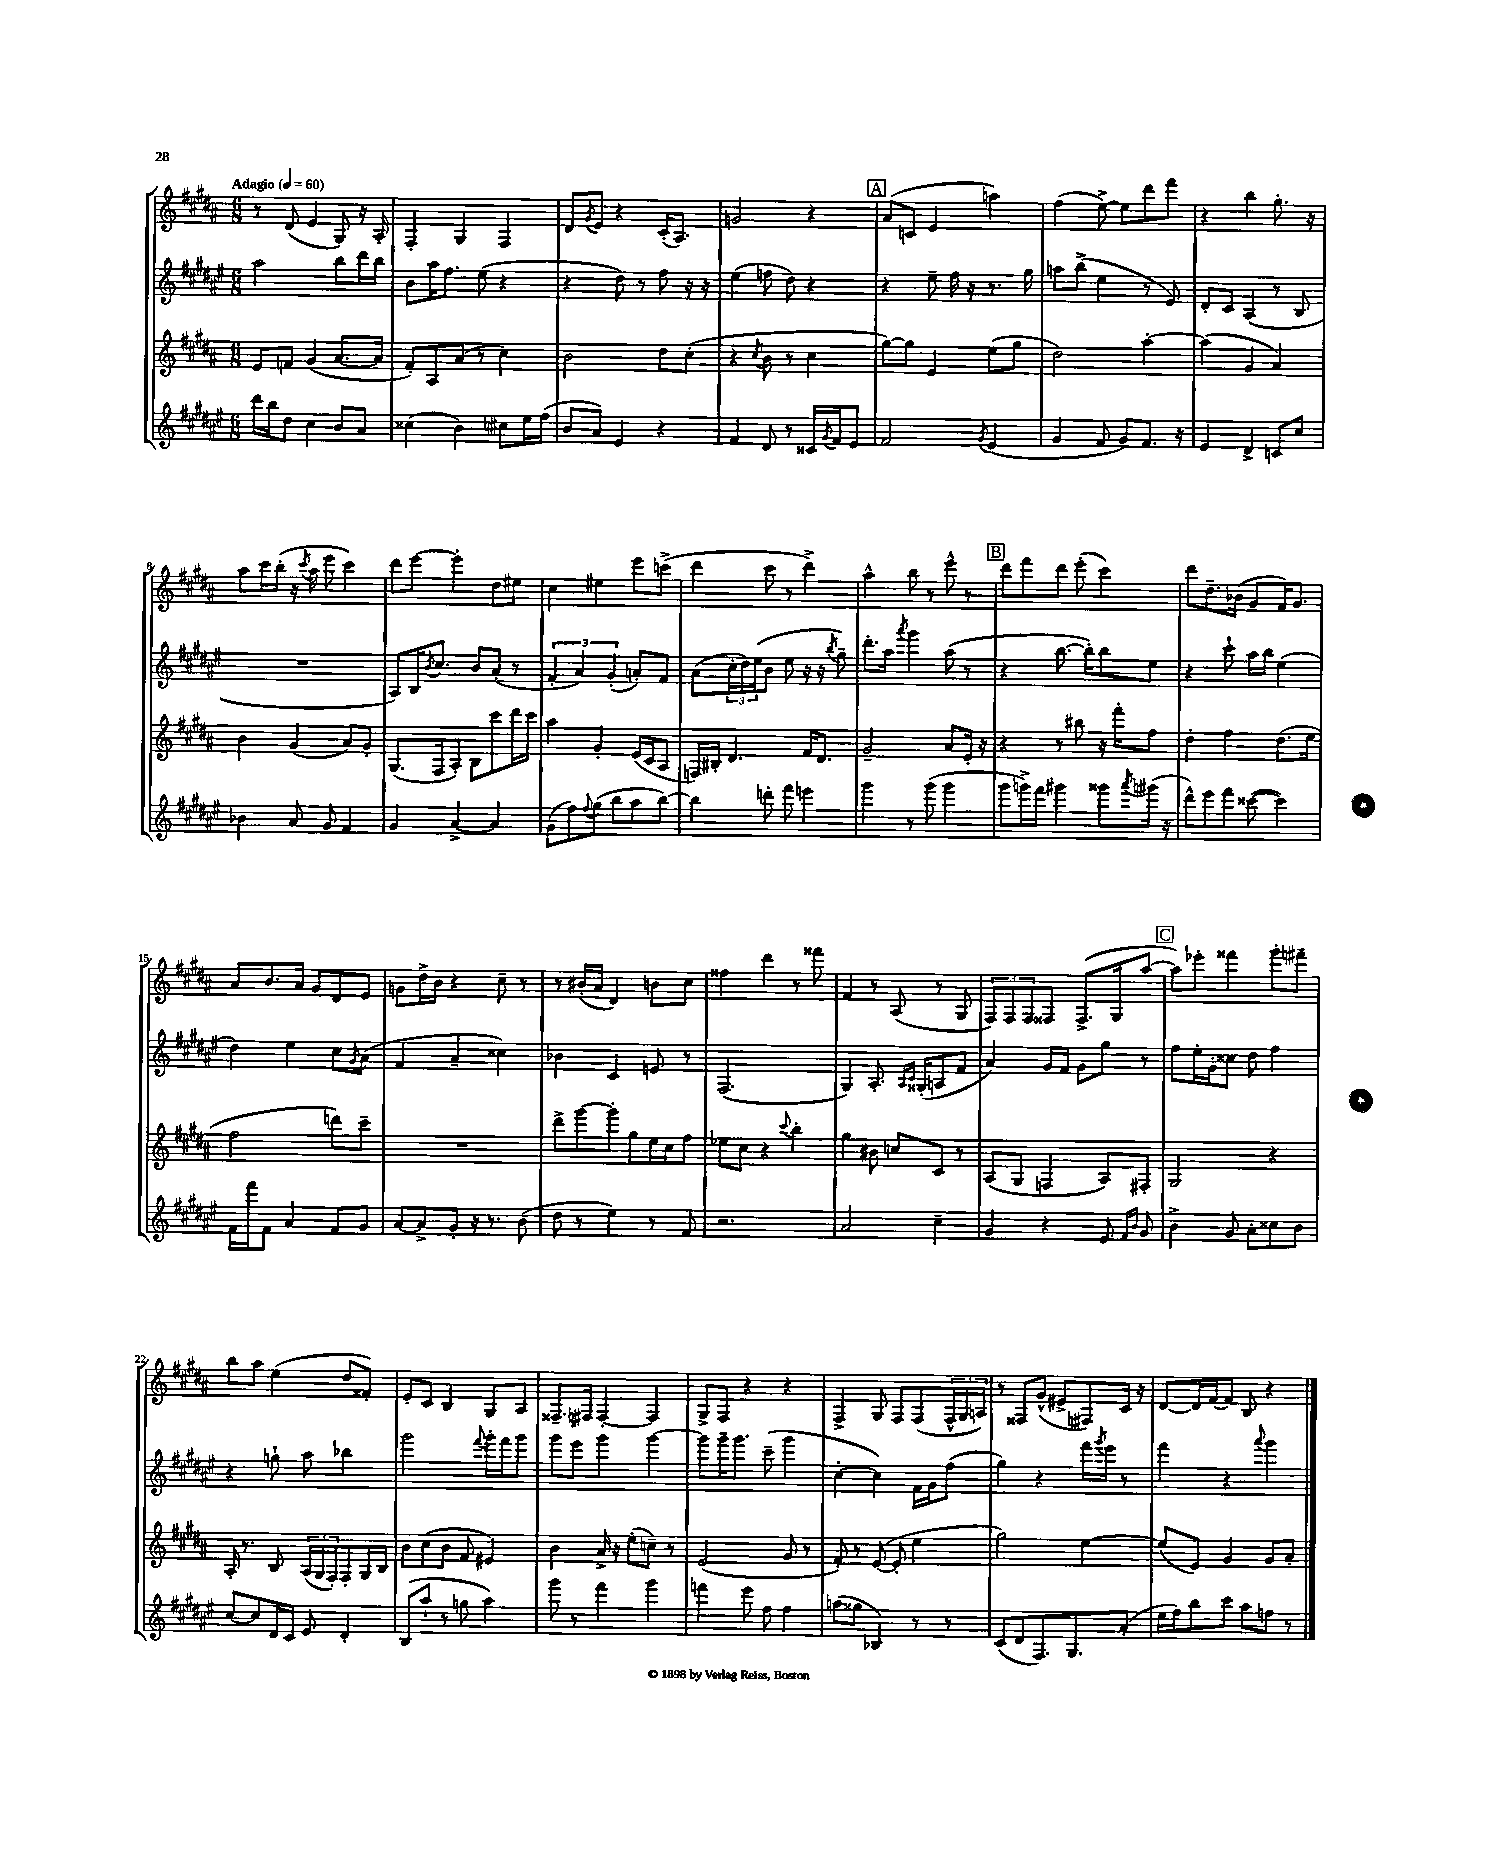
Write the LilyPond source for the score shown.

<<
\new StaffGroup <<
\new Staff = "s0" {
    \clef treble \key b \major \numericTimeSignature \time 6/8 \tempo "Adagio" 4 = 60
    r8 dis'8( e'4 gis8) r16 ais16-. |
    fis4-. gis4 fis4 |
    dis'8 \acciaccatura { gis'8 } e'8 r4 cis'16-.( ais8.) |
    g'2 r4 |
    \mark \markup { \box "A" } ais'8( c'8 e'4 a''4) |
    fis''4( e''8~->) e''8 dis'''8 fis'''8 |
    r4 b''4 gis''8.-. r16 |
    ais''8 cis'''16 b''16-.( r16 \acciaccatura { cis'''8 } ais''16 e'''8 cis'''4) |
    dis'''8 e'''8~ e'''4-. dis''8 eis''8 |
    cis''4 eis''4 e'''8 c'''8->( |
    dis'''4 cis'''8 r8 dis'''4->) |
    ais''4-^ b''8 r8 e'''8-^ r8 |
    \mark \markup { \box "B" } dis'''8 fis'''8 dis'''8 e'''8-.( cis'''4) |
    dis'''8 dis''8.-- bes'16( gis'8 fis'16) gis'8. |
    ais'8 b'8. ais'16 gis'8 dis'8 e'8 |
    g'8 dis''16-> b'16 r4 cis''8-- r8 |
    r8 bis'16-.( ais'16 dis'4) b'8 cis''8 |
    fisis''4 dis'''4 r8 fisis'''8 |
    fis'4 r8 ais8( r8 gis8 |
    \tuplet 3/2 { fis8) fis8 fis8 } fisis8 fisis8.->( gis16 ais''8~ |
    \mark \markup { \box "C" } ais''8) ees'''8-. fisis'''4 gis'''8-. fis'''8-- |
    b''8 ais''8 e''4( dis''8 fisis'8-.) |
    e'8-. cis'8 b4 gis8 ais8 |
    fisis8.-- fis16 fis4~-. fis4 |
    gis8-> fis8 r4 r4 |
    fis4-> gis8 fis8 fis8( \tuplet 3/2 { fis16-^ gis16 a16) } |
    r8 fisis8 gis'8-^( eis'8-> fis8) cis'16 r16 |
    dis'8~ dis'16 fis'16~ fis'8 b8 r4 \bar "|." |
}
\new Staff = "s1" {
    \clef treble \key fis \major \numericTimeSignature \time 6/8
    ais''2 b''8 dis'''16 b''16 |
    b'8 ais''16 fis''8. eis''8( r4 |
    r4 dis''8) r8 fis''8 r16 r16 |
    eis''4( f''8 dis''8) r4 |
    \mark \markup { \box "A" } r4 eis''8-- fis''16 r16 r8. gis''16 |
    a''8 b''8->( eis''4 r8 eis'8) |
    dis'8-. cis'8 ais4( r8 b8 |
    R2. |
    ais8) b16 \acciaccatura { b'8 } cis''8. b'8 ais'8-.( r8 |
    \tuplet 3/2 { fis'4-. ais'4) gis'4-.( } a'8-.) fis'8 |
    ais'8( \tuplet 3/2 { cis''16-. dis''16) eis''16( } b'8 eis''8 r16 r16 \acciaccatura { b''8 } gis''8--) |
    dis'''8.-. ais''16 \acciaccatura { ais'''8 } gis'''4 ais''8( r8 |
    \mark \markup { \box "B" } r4 b''8.~ b''16-.) b''8 eis''8 |
    r4 cis'''8-! ais''16 b''16 eis''4( |
    dis''4) eis''4 cis''8 \acciaccatura { gis'8 } ais'8( |
    fis'4 ais'4-- cisis''4) |
    bes'4 cis'4 e'8 r8 |
    fis2.( |
    gis4) ais8.-. \grace { ais16 cis'16 } gisis16-.( a8 fis'8 |
    ais'4) gis'16 fis'16 gis'8 gis''8 r8 |
    \mark \markup { \box "C" } fis''8 eis''16-. gis'16-. cisis''8 dis''8 fis''4 |
    r4 g''8-! ais''8 bes''4 |
    gis'''2 \appoggiatura { fis'''8 } gis'''16-. fis'''16 gis'''8 |
    gis'''8 eis'''8 gis'''4 gis'''4~ |
    gis'''8 gis'''16-- gis'''8. cis'''8--( gis'''4 |
    cis''4~-. cis''4) fis'16 gis'16 fis''8( |
    gis''4) r4 fis'''16 \acciaccatura { gis'''8 } eis'''16 r8 |
    fis'''4 r4 \appoggiatura { ais'''8 } gis'''4 \bar "|." |
}
\new Staff = "s2" {
    \clef treble \key b \major \numericTimeSignature \time 6/8
    e'8 f'8 gis'4( ais'8.~ ais'16 |
    fis'8-.) ais8 ais'8( r8 cis''4) |
    b'2 dis''8 cis''8-.( |
    r4 \acciaccatura { cis''8 } b'8 r8 cis''4 |
    \mark \markup { \box "A" } gis''8~) gis''8 e'4 e''8( gis''8 |
    dis''2) ais''4~-. |
    ais''4( gis'4 ais'4) |
    b'4 gis'4( ais'8) gis'8-. |
    gis8.( fis16 ais8-.) b8 cis'''8 dis'''16 cis'''16 |
    ais''4 gis'4-. e'16( cis'16 ais8 |
    f16) bis16-. dis'4. fis'16 dis'8. |
    gis'2-- ais'8 e'16-. r16 |
    \mark \markup { \box "B" } r4 r8 bis''8 r16 fis'''16-. fis''8 |
    dis''4-. fis''4 dis''8.( e''16 |
    fis''2 d'''8) cis'''8-- |
    R2. |
    dis'''8-> gis'''8~ gis'''8-. gis''8 e''16 cis''16 fis''8 |
    ees''8 cis''8 r4 \appoggiatura { cis'''8 } b''4-. |
    gis''4 bis'8 c''8 cis'8 r8 |
    ais8( gis8 f4 ais8) fis8-. |
    \mark \markup { \box "C" } gis2 r4 |
    ais16-. r8. b8 \tuplet 3/2 { ais16( gis16 fis16-.) } fis8-. gis16 b16 |
    b'8 cis''8( b'8 fis'8 eis'4) |
    b'4 ais'16-> r16 e''8-.( c''8--) r8 |
    e'2( gis'8 r8 |
    fis'8-.) r8 e'8~( e'8-. e''4 |
    gis''2) e''4~ |
    e''8( e'8) gis'4 gis'8 ais'8-. \bar "|." |
}
\new Staff = "s3" {
    \clef treble \key fis \major \numericTimeSignature \time 6/8
    dis'''16 b''16 dis''8 cis''4 b'8 ais'8 |
    cisis''4( b'4) cis''8 eis''16 fis''16( |
    b'8 ais'8) eis'4 r4 |
    fis'4 dis'8 r8 cisis'16 \acciaccatura { gis'8 } fis'16 eis'8 |
    \mark \markup { \box "A" } fis'2 \acciaccatura { gis'8 } eis'4( |
    gis'4 fis'8 gis'8) fis'8. r16 |
    eis'4 dis'4-> c'8 cis''8 |
    bes'4 ais'8 gis'8 fis'4 |
    gis'4 ais'4~-> ais'4 |
    gis'8( fis''8) \appoggiatura { fis''8 } gis''8( b''8 ais''8 b''8~) |
    b''4 d'''8-. fis'''8 e'''4 |
    gis'''4 r8 gis'''8( gis'''4 |
    \mark \markup { \box "B" } gis'''8 g'''16->) fis'''16 gis'''4 gisis'''8 \acciaccatura { ais'''8 } gis'''16( r16 |
    dis'''8-^) eis'''8 fis'''8 cisis'''8~( cisis'''4) |
    fis'16 fis'''16 fis'8 ais'4 fis'8 gis'8 |
    ais'8~ ais'8-> gis'8-. r16 r8. b'8( |
    dis''8 r8 eis''4) r8 fis'8 |
    r2. |
    ais'2 cis''4-- |
    gis'4 r4 eis'8 \grace { fis'16 b'16 } gis'8 |
    \mark \markup { \box "C" } b'4-> gis'8 ais'8-. cisis''8 b'8 |
    cis''8~ cis''8 dis'16 cis'16 eis'8 dis'4-. |
    b8( ais''8-! r8 g''8 ais''4) |
    gis'''8 r8 fis'''4 gis'''4 |
    f'''4 eis'''8 fis''8 fis''4 |
    a''8( gisis''8 bes4) r8 r8 |
    cis'8( dis'8 fis8.) gis8. ais'8-.( |
    eis''16 fis''16) b''8 cis'''8 ais''8 f''8 r8 \bar "|." |
}
>>
>>
